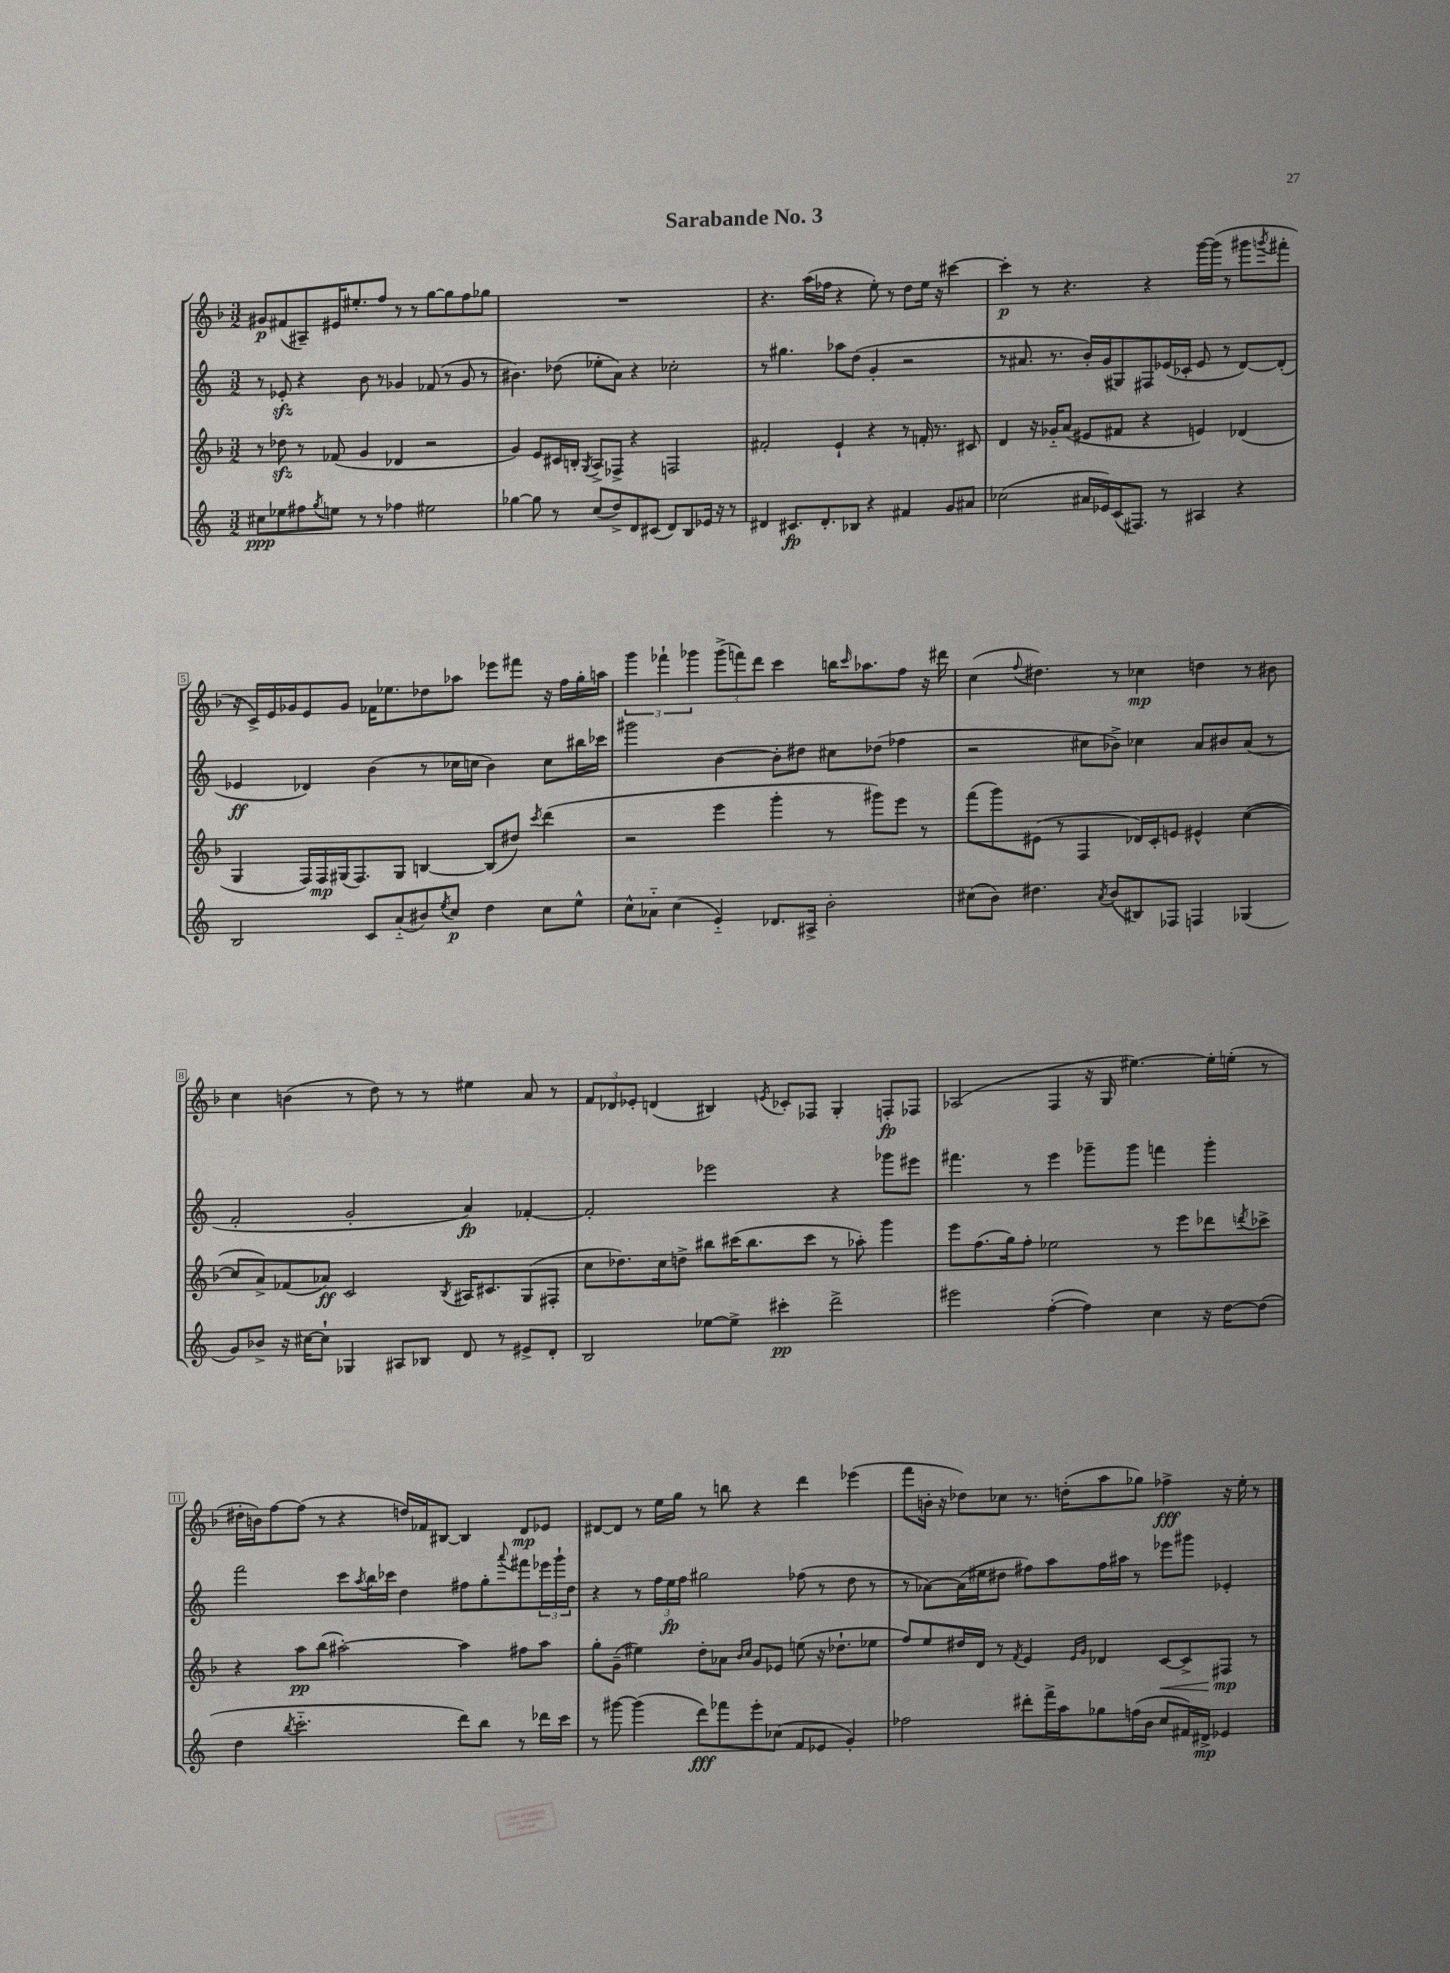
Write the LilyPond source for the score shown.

\header { title = "Sarabande No. 3" }
<<
\new StaffGroup <<
\new Staff = "s0" {
    \clef treble \key f \major \numericTimeSignature \time 3/2
    gis'8\p fis'8( ais8--) eis'16 eis''8.-. f''8 r8 r8 g''8~ g''8 f''8 ges''8 |
    R1. |
    r4. a''16( fes''16 r4 e''8-.) r8 d''8 e''16 r16 cis'''4~ |
    cis'''4-.\p r8 r4. r4 g'''16~ g'''16( r8 gis'''8 \acciaccatura { g'''8 } fis'''8-. |
    r16 c'16->) e'16 ges'16 e'8 ges'8 fes'16 ees''8. des''8 aes''8 ees'''8 fis'''8 r16 f''16 g''16-. a''16 |
    \tuplet 3/2 { g'''4 fes'''4-! ges'''4 } \tuplet 3/2 { ges'''8->( f'''8) d'''8 } c'''4 b''16 \grace { c'''16 } aes''8. f''8 r16 dis'''16 |
    c''4( \appoggiatura { f''8 } dis''4.) r8 ces''4\mp d''4 r8 bis'8 |
    c''4 b'4( r8 d''8) r8 r8 eis''4 a'8 r8 |
    \tuplet 3/2 { f'8 des'8 ees'8-. } d'4( bis4) \acciaccatura { e'8 } ces'8-. fes8 g4-. f8-.\fp fes8 |
    aes2( f4 r16 g16 eis''4.~) eis''16-. e''16-.( r8 |
    dis''16-. b'16) f''8~ f''8( r8 r4 d''16) fes'16 bis8~ bis4 d'8\mp ees'8 |
    dis'8~ dis'8 r8 e''16 g''16 r8 b''8 r4 d'''4 ees'''4( |
    f'''8 b'16-. r16 des''8) ces''8 r8. d''16-.( a''8 ges''8) fes''4->\fff r16 e''16-. r8 \bar "|." |
}
\new Staff = "s1" {
    \clef treble \key c \major \numericTimeSignature \time 3/2
    r8 ees'8-.\sfz r4 b'8 r8 ges'4 fes'8( r8 ges'8 r8 |
    bis'4.) des''8( ees''8-. a'8) r4 ces''2-. |
    r8 gis''4. aes''8 d''8( g'4-. r2 |
    r8 ais'8. r8. b'16-.) g'16( gis8) fis8 ees'16( ces'16-. ees'8 r8 d'8~) d'8-.( |
    ees'4\ff des'4) b'4( r8 ces''16 c''16 b'4) c''8 bis''16 ces'''16 |
    gis'''2 b'4~ b'8-. dis''8 cis''8 des''8( fes''4 |
    r2 cis''8 bes'8->) ces''4 a'8 bis'8 a'8( r8 |
    f'2-. g'2-. a'4\fp) fes'4~-. |
    fes'2-. ees'''2 r4 ges'''8 eis'''8 |
    fis'''4. r8 e'''4 ges'''8-- ges'''8 f'''4 ges'''4-. |
    f'''2 c'''8 \acciaccatura { a''8 } b''16 ces'''16 d''4 fis''8 g''8-. \appoggiatura { a'''8 } fis'''8 \tuplet 3/2 { ees'''16 g'''16-! d''16 } |
    r4 r8 \tuplet 3/2 { f''16 e''16\fp f''16 } gis''2 fes''8( r8 d''8 r8 |
    r8 aes'8~) aes'16( eis''16 dis''8 fis''8) a''8 fis''16 ais''16 r8 ees'''8 gis'''8 ees'4-. \bar "|." |
}
\new Staff = "s2" {
    \clef treble \key f \major \numericTimeSignature \time 3/2
    r8 des''8\sfz r8 fes'8( g'4 des'4 r2 |
    g'4) e'8 cis'16 b16-. \acciaccatura { g8 } a8-> fes8-> r4 f2 |
    fis'2-. e'4-! r4 r8 f'16-. r8. cis'8 |
    d'4 r16 ges'16-_ a'8( eis'8 fis'8 r4 e'4) des'4( |
    g4 f16) f16\mp gis16( f8.) gis8 b4~ b8( dis''8) \acciaccatura { c'''8 } d'''4( |
    r2 e'''4 g'''4-. r8 gis'''8) e'''8 r8 |
    f'''8( g'''8) eis'8( r8 f4 des'16) c'16-. e'8 eis'4-^ c''4~( |
    c''8 a'8->) fes'8( aes'8\ff) c'2 \acciaccatura { bes8 } ais16 cis'8. g8( fis8-. |
    c''8 des''8.) c''16 d''8-> bis''8 cis'''16( bis''8. cis'''8 r8 aes''8-.) g'''4 |
    e'''8 f''8.( g''16) f''8-. ees''2 r8 e'''8 des'''8 \acciaccatura { d'''8 } ces'''8-> |
    r4 a''8\pp bes''8( ais''2~-.) ais''4 fis''8 ais''8 |
    g''8-. g'8--( eis''4) d''8-. aes'8 \grace { bes'16 c''16 } g'8 ees'8 e''8( r16 des''8.-! ees''8 |
    f''8) e''8 dis''16 d'16 r8 \acciaccatura { f'8 } e'4 \grace { e'16 g'16 } des'4 c'8~\< c'8-> fis8\mp\! r8 \bar "|." |
}
\new Staff = "s3" {
    \clef treble \key c \major \numericTimeSignature \time 3/2
    cis''8\ppp ees''8 fis''8 \acciaccatura { g''8 } e''8 r8 r8 fes''4 eis''2 |
    ges''4~ ges''8 r8 c''8( d''8->) d'8 cis'8( d'8) b8 ees'16 r16 r8 |
    dis'4 cis'8.\fp dis'8.-. bes8 r4 fis'4 g'8 ais'8 |
    ces''2( ais'16 ees'16) c'16( fis8.) r8 ais4 r4 |
    b2 c'8 a'8-_( bis'8) \acciaccatura { e''8 } c''8\p d''4 c''8 e''8-^ |
    c''8-^ aes'8-_ c''4( e'4-_) des'8. ais16-> b'2-. |
    cis''8( b'8) dis''4. \acciaccatura { a'8 } b'8( bis8) fes8 f4 ges4( |
    g'8) bes'8-> r16 cis''16~ cis''8-! ges4 ais8 bes8 d'8 r8 eis'8-> d'8-. |
    b2 ees''8~ ees''8-> cis'''4-.\pp d'''2-> |
    eis'''2 f''4~-.( f''4) c''4 r16 d''16~ d''8( |
    d''4 \acciaccatura { b''8 } c'''2.-_ d'''8) b''8 r8 des'''16 c'''16 |
    r8 gis'''8~ gis'''4( d'''8\fff) fes'''8 e'''8-. ces''8( f'8 ees'8 g'4-.) |
    fes''2 dis'''8-. f'''16-> a''16 ges''8 f''16( b'16 c''8 fis'16) dis'16->\mp ees'4 \bar "|." |
}
>>
>>
\layout { \context { \Score \override BarNumber.stencil = #(make-stencil-boxer 0.1 0.3 ly:text-interface::print) } }
